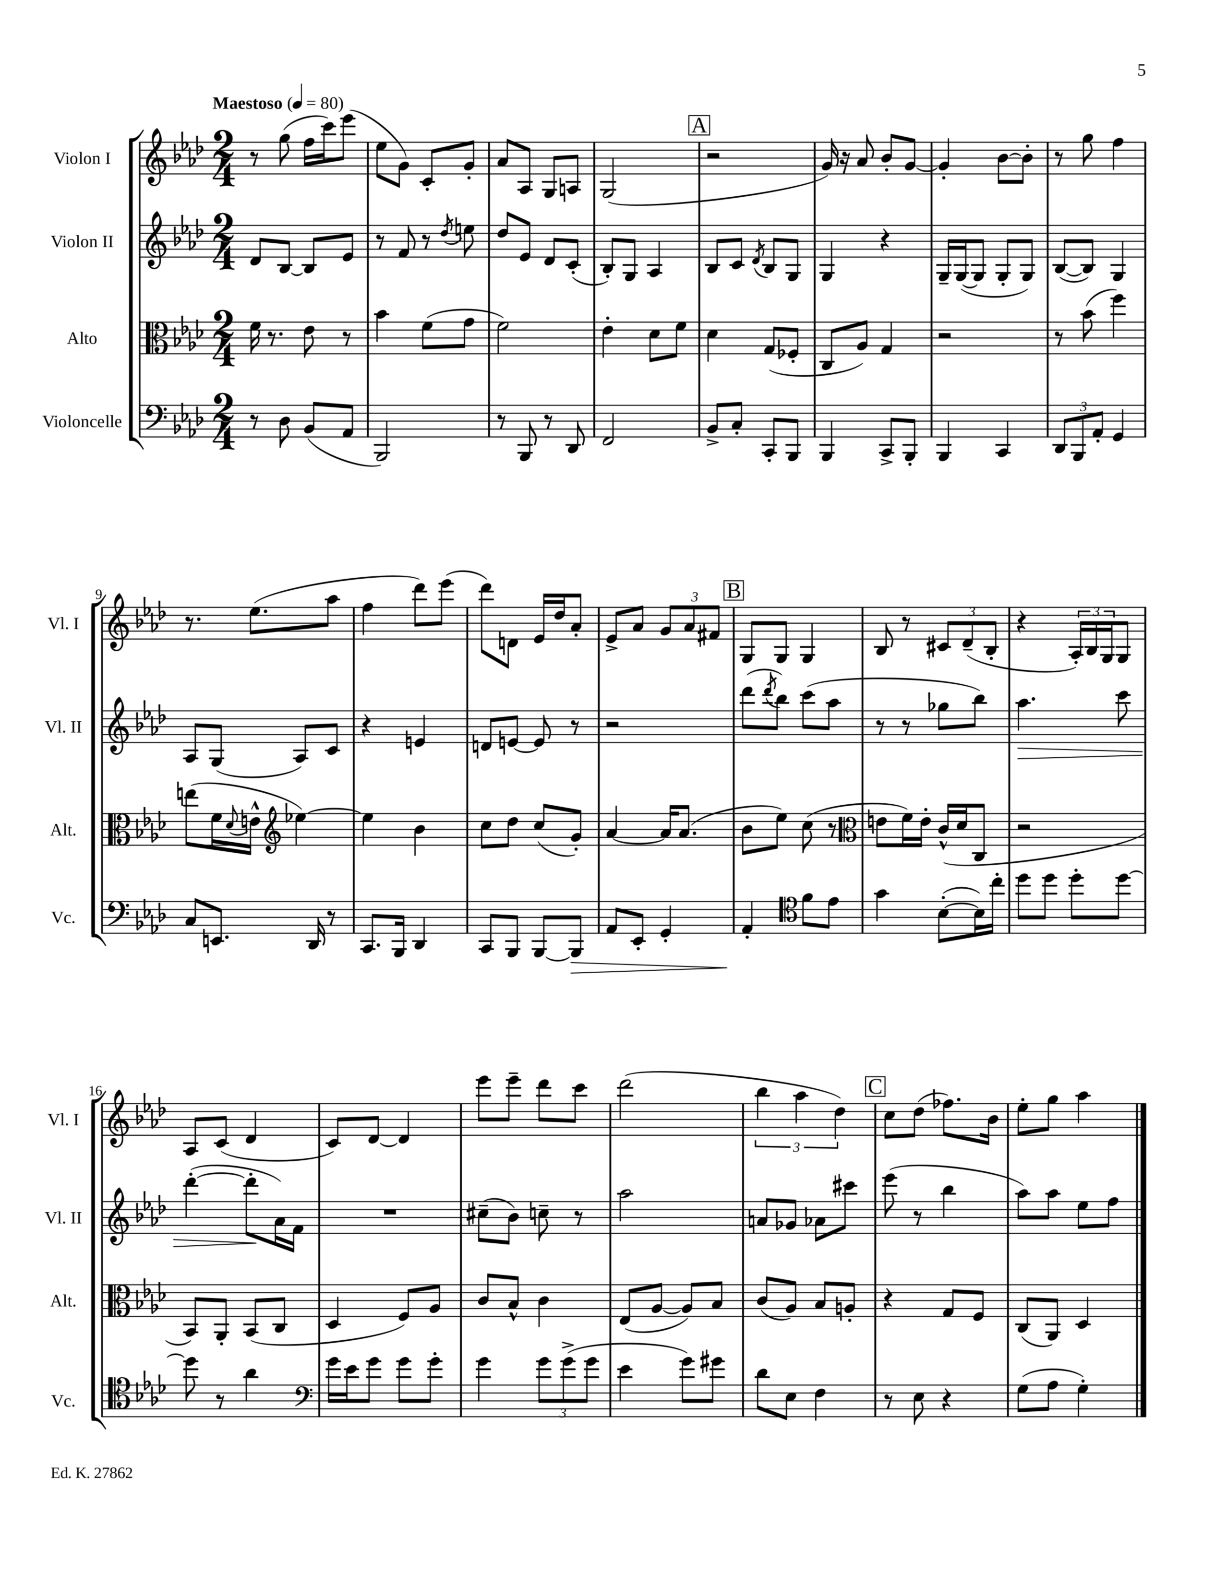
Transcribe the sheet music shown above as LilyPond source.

<<
\new StaffGroup <<
\new Staff = "s0" \with { instrumentName = "Violon I" shortInstrumentName = "Vl. I" } {
    \clef treble \key aes \major \numericTimeSignature \time 2/4 \tempo "Maestoso" 4 = 80
    r8 g''8( f''16 c'''16) ees'''8( |
    ees''8 g'8) c'8-. g'8-. |
    aes'8 aes8 g8 a8 |
    g2( |
    \mark \markup { \box "A" } r2 |
    g'16) r16 aes'8 bes'8-. g'8~ |
    g'4-. bes'8~ bes'8-. |
    r8 g''8 f''4 |
    r8. ees''8.( aes''8 |
    f''4 des'''8) ees'''8( |
    des'''8) d'8 ees'16 des''16 aes'8-. |
    ees'8-> aes'8 \tuplet 3/2 { g'8 aes'8 fis'8 } |
    \mark \markup { \box "B" } g8 g8 g4 |
    bes8 r8 \tuplet 3/2 { cis'8 des'8--( bes8-. } |
    r4 \tuplet 3/2 { aes16-.) bes16 g16 } g8 |
    aes8 c'8( des'4 |
    c'8) des'8~ des'4 |
    ees'''8 ees'''8-- des'''8 c'''8 |
    des'''2( |
    \tuplet 3/2 { bes''4 aes''4 des''4) } |
    \mark \markup { \box "C" } c''8 des''8( fes''8.) bes'16 |
    ees''8-. g''8 aes''4 \bar "|." |
}
\new Staff = "s1" \with { instrumentName = "Violon II" shortInstrumentName = "Vl. II" } {
    \clef treble \key aes \major \numericTimeSignature \time 2/4
    des'8 bes8~ bes8 ees'8 |
    r8 f'8 r8 \acciaccatura { des''8 } e''8 |
    des''8 ees'8 des'8 c'8-.( |
    bes8-.) g8 aes4 |
    \mark \markup { \box "A" } bes8 c'8 \acciaccatura { des'8 } bes8 g8 |
    g4 r4 |
    g16-- g16~( g8 g8-. g8) |
    bes8~( bes8) g4 |
    aes8 g8( aes8) c'8 |
    r4 e'4 |
    d'8 e'8~ e'8 r8 |
    r2 |
    \mark \markup { \box "B" } des'''8( \acciaccatura { des'''8 } bes''8) c'''8( aes''8 |
    r8 r8 ges''8 bes''8) |
    aes''4.\> c'''8 |
    des'''4~-.( des'''8-.\! aes'16) f'16 |
    R2 |
    cis''8--( bes'8) c''8-- r8 |
    aes''2 |
    a'8 ges'8 aes'8 cis'''8 |
    \mark \markup { \box "C" } ees'''8( r8 bes''4 |
    aes''8) aes''8 ees''8 f''8 \bar "|." |
}
\new Staff = "s2" \with { instrumentName = "Alto" shortInstrumentName = "Alt." } {
    \clef alto \key aes \major \numericTimeSignature \time 2/4
    f'16 r8. ees'8 r8 |
    bes'4 f'8( g'8 |
    f'2) |
    ees'4-. des'8 f'8 |
    \mark \markup { \box "A" } des'4 g8( fes8-. |
    c8 aes8) g4 |
    r2 |
    r8 bes'8( f''4) |
    e''8( f'16 \appoggiatura { des'8 } e'16-^ \clef treble ees''4~) |
    ees''4 bes'4 |
    c''8 des''8 c''8( g'8-.) |
    aes'4~ aes'16 aes'8.( |
    \mark \markup { \box "B" } bes'8 ees''8) c''8( r8 |
    \clef alto e'8 f'16) e'16-. c'16-^( des'16 c8 |
    r2 |
    bes,8) aes,8-. bes,8( c8 |
    des4 f8) aes8 |
    c'8 bes8-^ c'4 |
    ees8( aes8~ aes8) bes8 |
    c'8( aes8) bes8 a8-. |
    \mark \markup { \box "C" } r4 g8 f8 |
    c8( aes,8) des4 \bar "|." |
}
\new Staff = "s3" \with { instrumentName = "Violoncelle" shortInstrumentName = "Vc." } {
    \clef bass \key aes \major \numericTimeSignature \time 2/4
    r8 des8 bes,8( aes,8 |
    bes,,2) |
    r8 bes,,8 r8 des,8 |
    f,2 |
    \mark \markup { \box "A" } bes,8-> c8-. c,8-. bes,,8 |
    bes,,4 c,8-> bes,,8-. |
    bes,,4 c,4 |
    \tuplet 3/2 { des,8 bes,,8 aes,8-. } g,4 |
    c8 e,8. des,16 r8 |
    c,8. bes,,16 des,4 |
    c,8 bes,,8 bes,,8~ bes,,8\> |
    aes,8 ees,8-. g,4-. |
    \mark \markup { \box "B" } aes,4-.\! \clef tenor f'8 ees'8 |
    g'4 bes8~-.( bes16) c''16-. |
    des''8 des''8 des''8-. des''8~ |
    des''8 r8 aes'4 |
    \clef bass g'16 ees'16 g'8 g'8 g'8-. |
    g'4 \tuplet 3/2 { g'8 g'8->( g'8 } |
    ees'4 g'8) gis'8 |
    des'8 ees8 f4 |
    \mark \markup { \box "C" } r8 ees8 r4 |
    g8( aes8 g4-.) \bar "|." |
}
>>
>>
